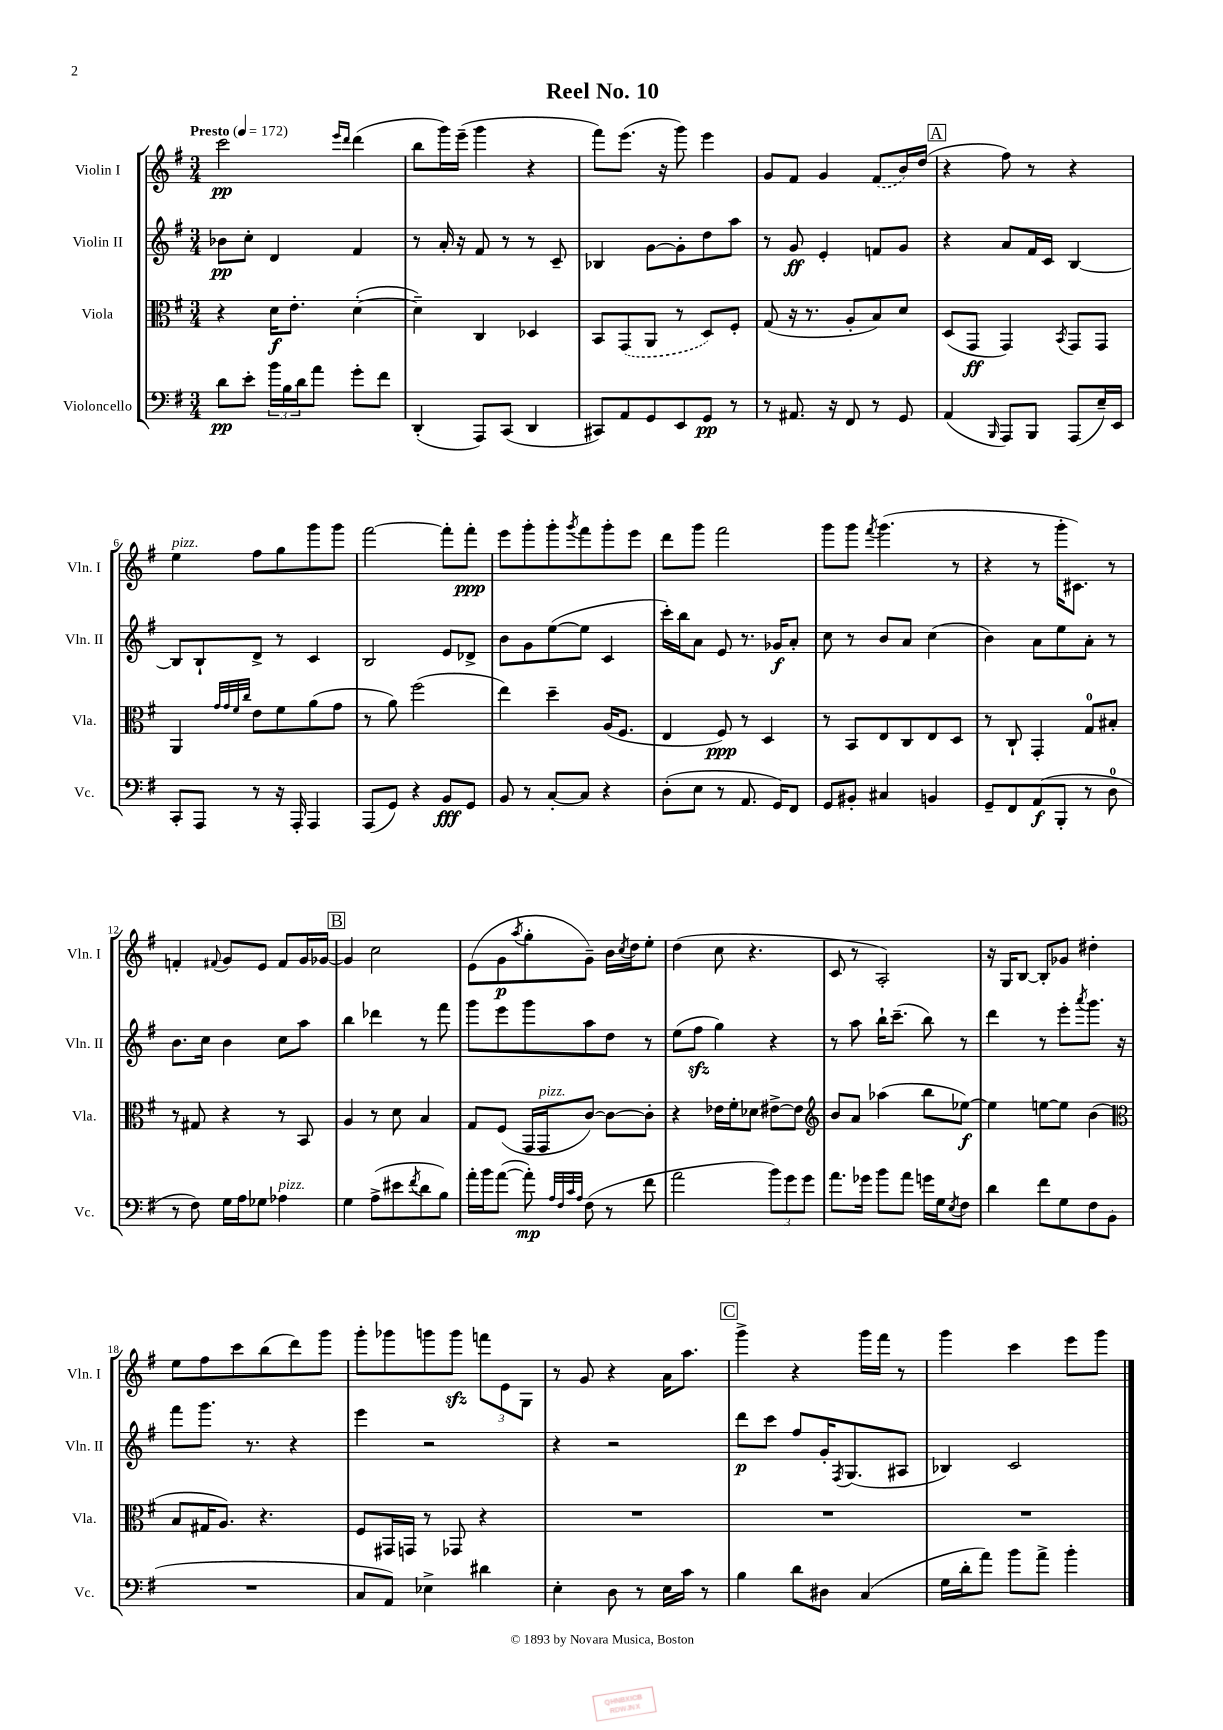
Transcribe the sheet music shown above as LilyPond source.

\header { title = "Reel No. 10" }
<<
\new StaffGroup <<
\new Staff = "s0" \with { instrumentName = "Violin I" shortInstrumentName = "Vln. I" } {
    \clef treble \key g \major \numericTimeSignature \time 3/4 \tempo "Presto" 4 = 172
    c'''2\pp \grace { e'''16 d'''16 } d'''4( |
    b''8 g'''16) e'''16--( g'''4 r4 |
    fis'''8) e'''8.( r16 g'''8) e'''4 |
    g'8 fis'8 g'4 \once \slurDashed fis'8( b'16) d''16( |
    \mark \markup { \box "A" } r4 fis''8) r8 r4 |
    e''4^\markup { \italic "pizz." } fis''8 g''8 g'''8 g'''8 |
    fis'''2~ fis'''8-. fis'''8-.\ppp |
    e'''8 g'''8-. g'''8-. \acciaccatura { g'''8 } fis'''8 g'''8-. e'''8 |
    d'''8 g'''8 fis'''2 |
    g'''8 g'''8 \acciaccatura { fis'''8 } g'''4.( r8 |
    r4 r8 g'''16-. cis'8.) r8 |
    f'4-. \appoggiatura { fis'8 } g'8 e'8 fis'8 g'16 ges'16~ |
    \mark \markup { \box "B" } ges'4 c''2 |
    e'8( g'8\p \acciaccatura { a''8 } g''8-. g'8--) b'16 \acciaccatura { c''8 } d''16 e''8-. |
    d''4( c''8 r4. |
    c'8 r8 a2-.) |
    r16 g16 b8~ b8-. ges'8 dis''4-. |
    e''8 fis''8 c'''8 b''8( d'''8) g'''8 |
    g'''8-. ges'''8 g'''8 g'''8\sfz \tuplet 3/2 { f'''8 e'8 g8 } |
    r8 g'8 r4 a'16 a''8. |
    \mark \markup { \box "C" } g'''4-> r4 g'''16 fis'''16 r8 |
    g'''4 c'''4 e'''8 g'''8 \bar "|." |
}
\new Staff = "s1" \with { instrumentName = "Violin II" shortInstrumentName = "Vln. II" } {
    \clef treble \key g \major \numericTimeSignature \time 3/4
    bes'8\pp c''8-. d'4 fis'4 |
    r8 a'16-. r16 fis'8 r8 r8 c'8-- |
    bes4 g'8~ g'8-. d''8 a''8 |
    r8 g'8\ff e'4-. f'8 g'8 |
    \mark \markup { \box "A" } r4 a'8 fis'16 c'16 b4~ |
    b8 b8-! d'8-> r8 c'4 |
    b2 e'8 des'8-> |
    b'8 g'8 e''8~( e''8 c'4 |
    c'''16-.) b''16 a'8 e'8 r8. ges'16\f a'8-. |
    c''8 r8 b'8 a'8 c''4( |
    b'4) a'8 e''8 a'8-. r8 |
    b'8. c''16 b'4 c''8 a''8 |
    \mark \markup { \box "B" } b''4 des'''4 r8 fis'''8 |
    g'''8 e'''8 g'''8 a''8 d''8 r8 |
    e''8( fis''8\sfz g''4) r4 |
    r8 a''8 b''16-! c'''8.--( b''8) r8 |
    d'''4 r8 e'''8-. \acciaccatura { a'''8 } g'''8. r16 |
    fis'''8 g'''8. r8. r4 |
    e'''4 r2 |
    r4 r2 |
    \mark \markup { \box "C" } d'''8\p c'''8 fis''8 g'16-. \acciaccatura { fis8 } g8.( ais8 |
    bes4) c'2 \bar "|." |
}
\new Staff = "s2" \with { instrumentName = "Viola" shortInstrumentName = "Vla." } {
    \clef alto \key g \major \numericTimeSignature \time 3/4
    r4 d'16\f e'8.-. d'4~-.( |
    d'4--) c4 des4 |
    b,8 \once \slurDashed g,8( a,8 r8 d8) fis8-. |
    g8( r16 r8. a8-. b8) d'8 |
    \mark \markup { \box "A" } d8( g,8\ff g,4) \acciaccatura { b,8 } g,8 g,8 |
    a,4 \grace { g'32 g'32 fis'32 c''32 } e'8 fis'8 a'8( g'8 |
    r8 a'8) fis''2( |
    e''4) d''4-- a16( fis8. |
    e4 fis8\ppp) r8 d4 |
    r8 b,8 e8 c8 e8 d8 |
    r8 c8-! g,4-. g8-0 bis8-. |
    r8 gis8 r4 r8 b,8 |
    \mark \markup { \box "B" } a4 r8 d'8 b4 |
    g8 fis8( g,16 g,16^\markup { \italic "pizz." } c'8~) c'8~ c'8-. |
    r4 ees'16 fis'16-. des'8 eis'8~-> eis'8 |
    \clef treble b'8 a'8 aes''4( b''8 ees''8~\f) |
    ees''4 e''8~ e''8 b'4( |
    \clef alto b8 gis16 a8.) r4. |
    fis8 gis,16 g,16 r8 ges,8 r4 |
    R2. |
    \mark \markup { \box "C" } R2. |
    R2. \bar "|." |
}
\new Staff = "s3" \with { instrumentName = "Violoncello" shortInstrumentName = "Vc." } {
    \clef bass \key g \major \numericTimeSignature \time 3/4
    d'8\pp e'8-. \tuplet 3/2 { b'16 b16 d'16 } a'8 g'8-. fis'8 |
    d,4-.( a,,8) c,8( d,4 |
    cis,8) a,8 g,8 e,8 g,8\pp r8 |
    r8 ais,8. r16 fis,8 r8 g,8 |
    \mark \markup { \box "A" } a,4( \grace { b,,16 } a,,8) b,,8 a,,8( e16--) e,16 |
    c,8-. a,,8 r8 r16 a,,16-. a,,4 |
    a,,8( g,8) r4 b,8\fff g,8 |
    b,8 r8 c8~-. c8 r4 |
    d8-.( e8 r8 a,8. g,16) fis,8 |
    g,8 bis,8-. cis4 b,4 |
    g,8-- fis,8 a,8\f( b,,8-. r8 d8-0 |
    r8 fis8) g16 a16 ges8 aes4^\markup { \italic "pizz." } |
    \mark \markup { \box "B" } g4 a8->( eis'8 \acciaccatura { fis'8 } d'8 b8) |
    a'16-. b'16 a'8~( a'8-.\mp) \grace { a32 fis32 c'32 a32 } fis8( r8 fis'8 |
    a'2 \tuplet 3/2 { b'8) g'8 g'8 } |
    a'8. ges'16 b'8 a'8 g'16 g16 \acciaccatura { e8 } fis8 |
    d'4 fis'8 g8 fis8 b,8( |
    R2. |
    c8 a,8) ees4-> dis'4 |
    e4-. d8 r8 e16 c'16 r8 |
    \mark \markup { \box "C" } b4 d'8 dis8 c4( |
    g16 d'16-. a'8) b'8 a'8-> b'4-. \bar "|." |
}
>>
>>
